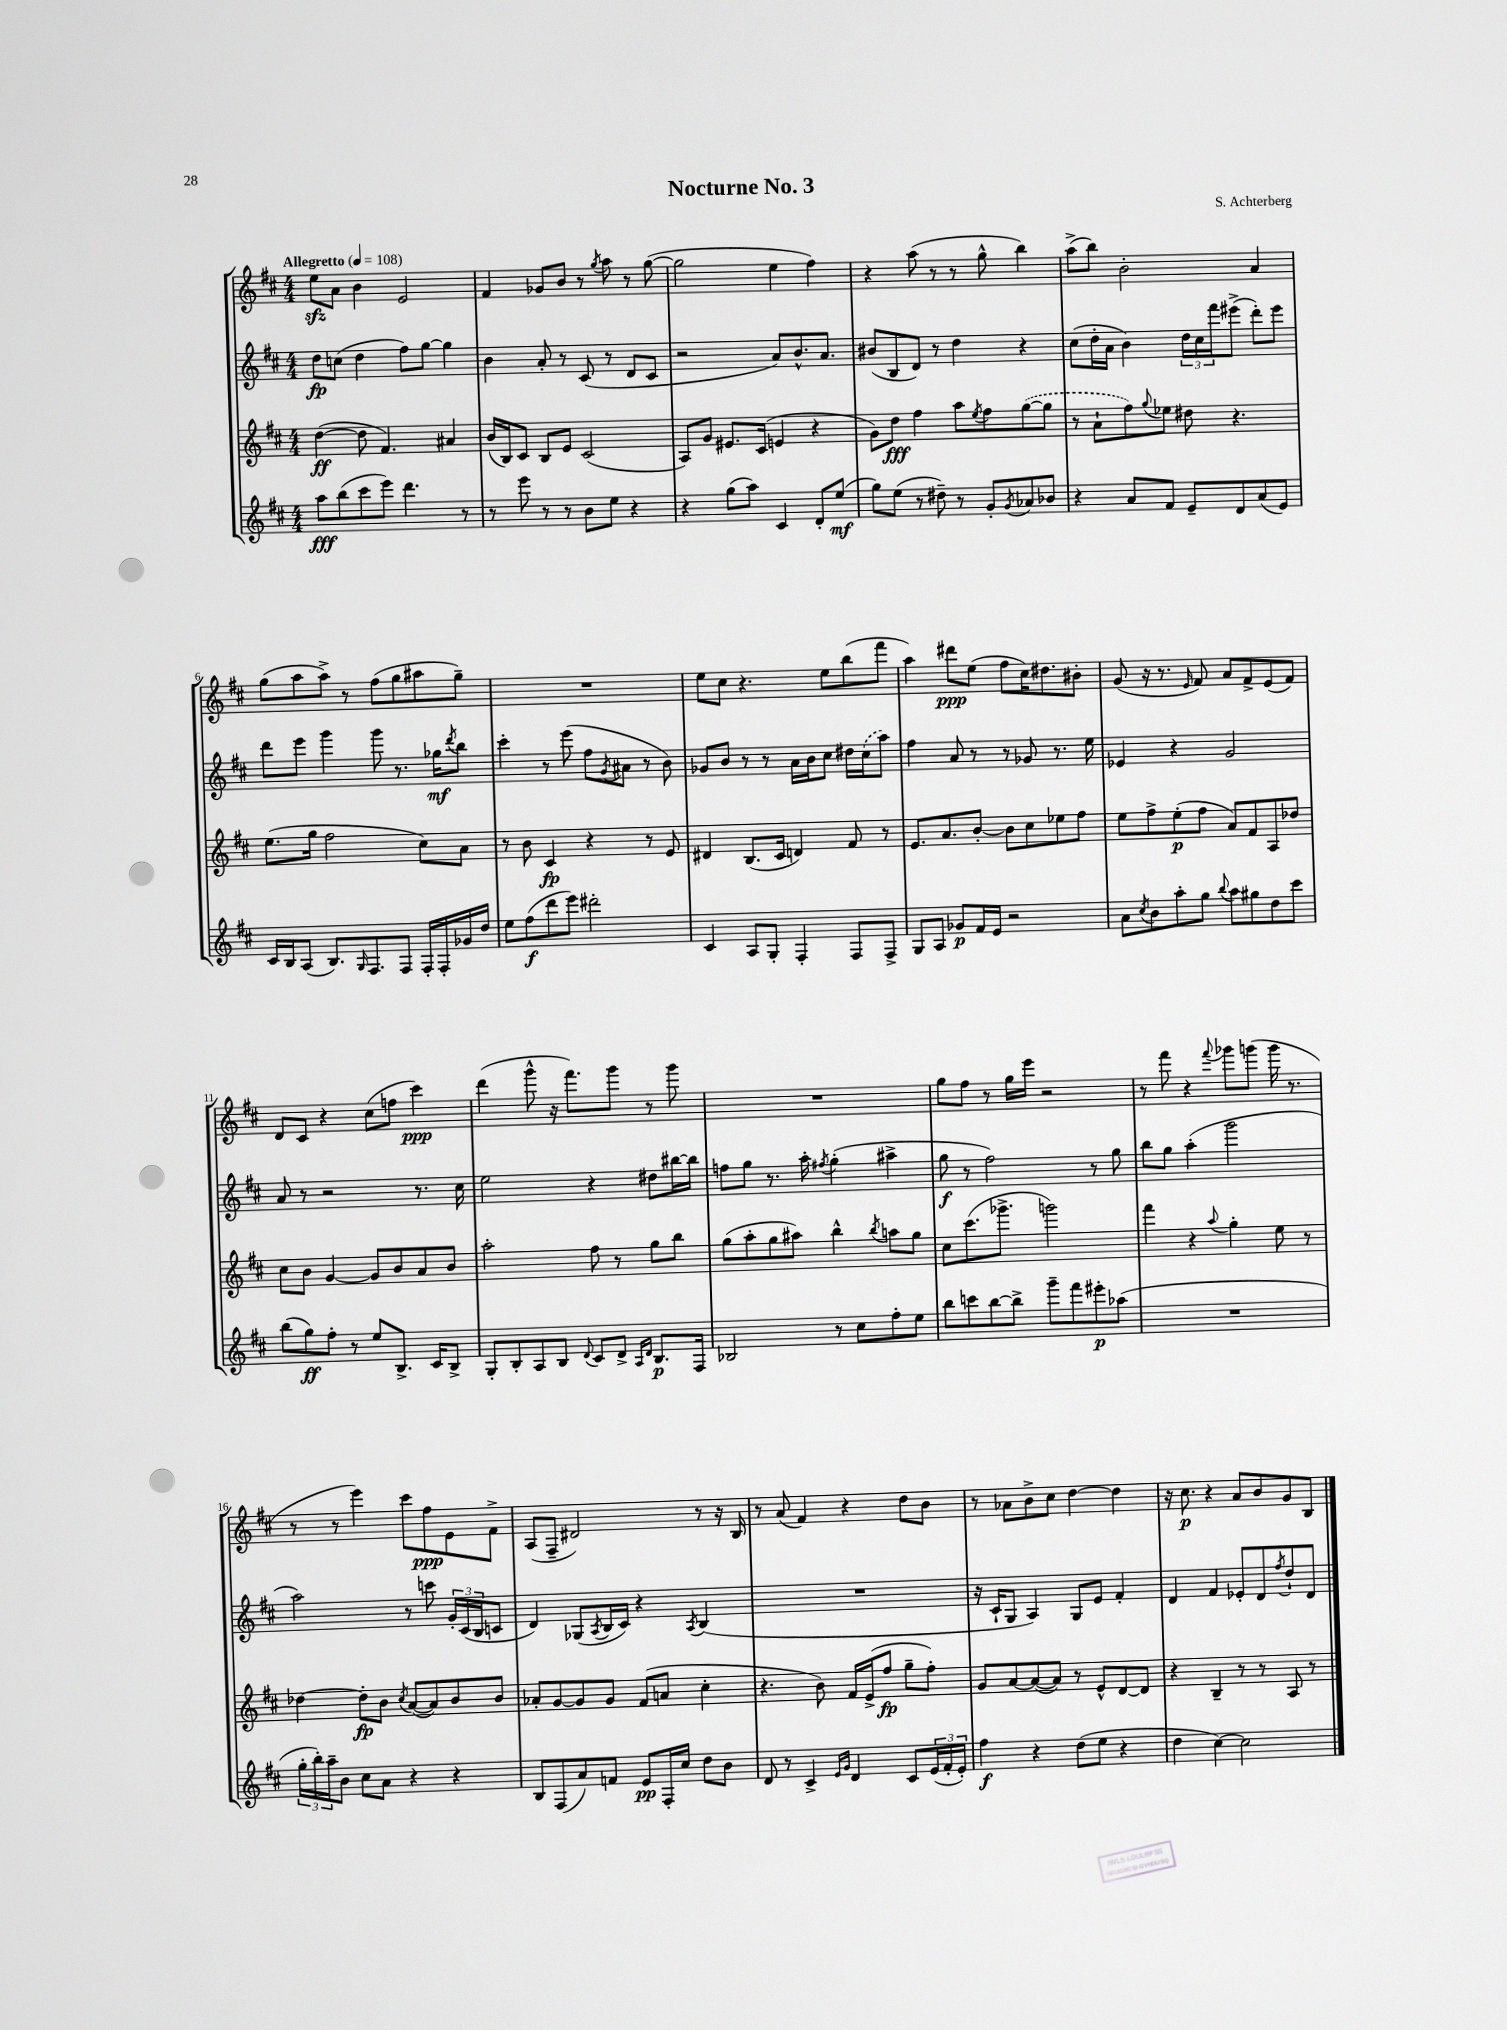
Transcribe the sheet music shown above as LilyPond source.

\header { title = "Nocturne No. 3" composer = "S. Achterberg" }
<<
\new StaffGroup <<
\new Staff = "s0" {
    \clef treble \key d \major \numericTimeSignature \time 4/4 \tempo "Allegretto" 4 = 108
    e''8\sfz a'8 b'4 e'2 |
    fis'4 ges'8 b'8 r8 \acciaccatura { g''8 } a''8 r8 g''8~( |
    g''2 e''4 fis''4) |
    r4 a''8( r8 r8 g''8-^ b''4) |
    a''8->( b''8) b'2-. a'4 |
    g''8( a''8 a''8->) r8 fis''8( g''8 ais''8 g''8--) |
    R1 |
    e''8 cis''8 r4. e''8 b''8( fis'''8 |
    a''4) dis'''8\ppp e''8( fis''8 cis''16) dis''8. bis'8-. |
    g'8( r16 r8. \grace { e'16 } fis'8) a'8 fis'8-> e'8( fis'8) |
    d'8 cis'8 r4 cis''8( f''8 cis'''4\ppp) |
    d'''4( g'''8-^ r16 fis'''8.) g'''8 r8 g'''8 |
    R1 |
    g''8 fis''8 r8 g''16 e'''16 r2 |
    r8 fis'''8 r4 \appoggiatura { fis'''8 } ges'''8 g'''8( g'''16 r8. |
    r8 r8 e'''4) cis'''8 fis''8\ppp e'8 fis'8-> |
    a8( fis8-- dis'2) r8 r16 b16 |
    r8 a'8( fis'4) r4 d''8 b'8 |
    r8 aes'8 b'8-> cis''8 d''4~ d''4 |
    r16 cis''8.\p r4 a'8 b'8 g'8 b8 \bar "|." |
}
\new Staff = "s1" {
    \clef treble \key d \major \numericTimeSignature \time 4/4
    d''8\fp c''8( d''4 fis''8) g''8~ g''4 |
    b'4 a'8-. r8 cis'8( r8 d'8 cis'8 |
    r2 a'8) b'8.-^ a'8. |
    bis'8( b8 d'8) r8 d''4 r4 |
    cis''8( d''16-. a'16 b'4) \tuplet 3/2 { d''16 cis''16 fis'''16 } eis'''8->( d'''8-.) eis'''8 |
    d'''8 e'''8 g'''4 g'''8 r8. ges''16\mf \acciaccatura { d'''8 } b''8 |
    cis'''4-. r8 e'''8( fis''8 \acciaccatura { g'8 } ais'8 r8 b'8) |
    ges'8 b'8 r8 r8 a'16 b'16 cis''8 dis''16 \once \slurDashed cis''16( a''8) |
    fis''4 a'8 r8 r8 ges'8 r8. e''16 |
    ees'4 r4 g'2 |
    a'8 r8 r2 r8. cis''16 |
    e''2 r4 dis''8 bis''16~ bis''16 |
    f''8 g''8 r8. a''16-. \acciaccatura { fis''8 } g''4-.( ais''4-> |
    g''8\f r8 fis''2) r8 g''8 |
    b''8 g''8 a''4-.( g'''2 |
    a''2) r8 c'''8 \tuplet 3/2 { g'16-. cis'16( b16 } c'8 |
    d'4) ges8( \acciaccatura { a8 } b16 cis'16) r4 \acciaccatura { a8 } b4( |
    R1 |
    r16 cis'16-! g8 a4) g8 e'8 fis'4-. |
    d'4 fis'4 ees'8-. d'8 \acciaccatura { fis''8 } d''8-! d'8 \bar "|." |
}
\new Staff = "s2" {
    \clef treble \key d \major \numericTimeSignature \time 4/4
    d''4~\ff( d''8 fis'4.) ais'4 |
    b'16( b16) cis'8 b8 e'8 cis'2( |
    a8) g'8 eis'8. cis'16( e'4 r4 |
    g'8) d''8\fff fis''4 a''8 \acciaccatura { e''8 } fis''8 \once \slurDashed g''8~( g''8 |
    r8 a'8-! fis''8) \appoggiatura { g''8 } ees''8 dis''8 r4. |
    e''8.( g''16 fis''2 cis''8) a'8 |
    r8 b'8 cis'4\fp r4 r8 e'8 |
    dis'4 b8.( cis'16 d'4) fis'8 r8 |
    e'8. a'8. b'8~-. b'8 cis''8 ees''8 fis''8 |
    e''8 fis''8-> e''8-.\p( fis''8 a'8) fis'8 a8 des''8 |
    cis''8 b'8 g'4~ g'8 b'8 a'8 b'8 |
    a''2-. fis''8 r8 g''8 b''8 |
    g''8( a''8-. g''8 ais''8) b''4-^ \acciaccatura { b''8 } a''8 g''8 |
    cis''8 cis'''8.( ges'''8.-> g'''2) |
    fis'''4 r4 \appoggiatura { a''8 } g''4-. e''8 r8 |
    des''4~ des''8-.\fp b'8 \acciaccatura { cis''8 } a'8~( a'8) b'8 b'8 |
    aes'8-. g'8~ g'8 g'8 fis'8( a'8 cis''4-. |
    r4. b'8) fis'16 e'16->( fis''8\fp g''8-- fis''8-.) |
    g'8 a'8~ a'8~( a'8) r8 e'8-^ d'8~ d'8 |
    r4 b4-- r8 r8 a8 r8 \bar "|." |
}
\new Staff = "s3" {
    \clef treble \key d \major \numericTimeSignature \time 4/4
    a''8\fff b''8( cis'''8 e'''8) d'''4. r8 |
    r8 e'''8 r8 r8 b'8 e''8 r4 |
    r4 g''8( a''8) cis'4 d'8-. e''8\mf( |
    g''8) e''8( r8 dis''8--) r8 g'8-. \acciaccatura { g'8 } aes'8 bes'8 |
    r4 a'8 fis'8 e'8-- d'8 a'8( e'8) |
    cis'16 b16 a8( b8.) \grace { g16 } fis8. fis8 fis16-. fis16-. ges'16 d''16 |
    e''8 fis''8\f( d'''8 e'''8) dis'''2-. |
    cis'4 a8 g8-. fis4-. fis8 fis8-> |
    g8 a8 ges'8\p fis'16 e'16 r2 |
    a'8 \acciaccatura { cis''8 } b'8 a''8-. g''8 \appoggiatura { b''8 } a''8 gis''8 d''8 cis'''8 |
    b''8( g''8\ff) fis''8-. r8 e''8 b8.-> cis'16 b8-> |
    g8-. b8-. a8 b8 \appoggiatura { d'8 } cis'8 d'8-> \grace { a16 d'16 } b8.\p fis16 |
    bes2 r8 cis''8 fis''8-. e''8 |
    b''8 c'''8 b''8~ b''8-> g'''8-- fis'''8 eis'''8-.\p aes''8( |
    R1 |
    \tuplet 3/2 { g''16-. b''16-.) a''16-- } b'8 cis''8 a'8 r4 r4 |
    b8 fis8( a'8) f'8 e'8\pp fis16-. cis''16 d''8 b'8 |
    d'8 r8 cis'4-> \grace { e'16 g'16 } d'4 cis'8 \tuplet 3/2 { e'16( fis'16-. e'16-.) } |
    fis''4\f r4 d''8( e''8 r4 |
    d''4 cis''4~) cis''2 \bar "|." |
}
>>
>>
